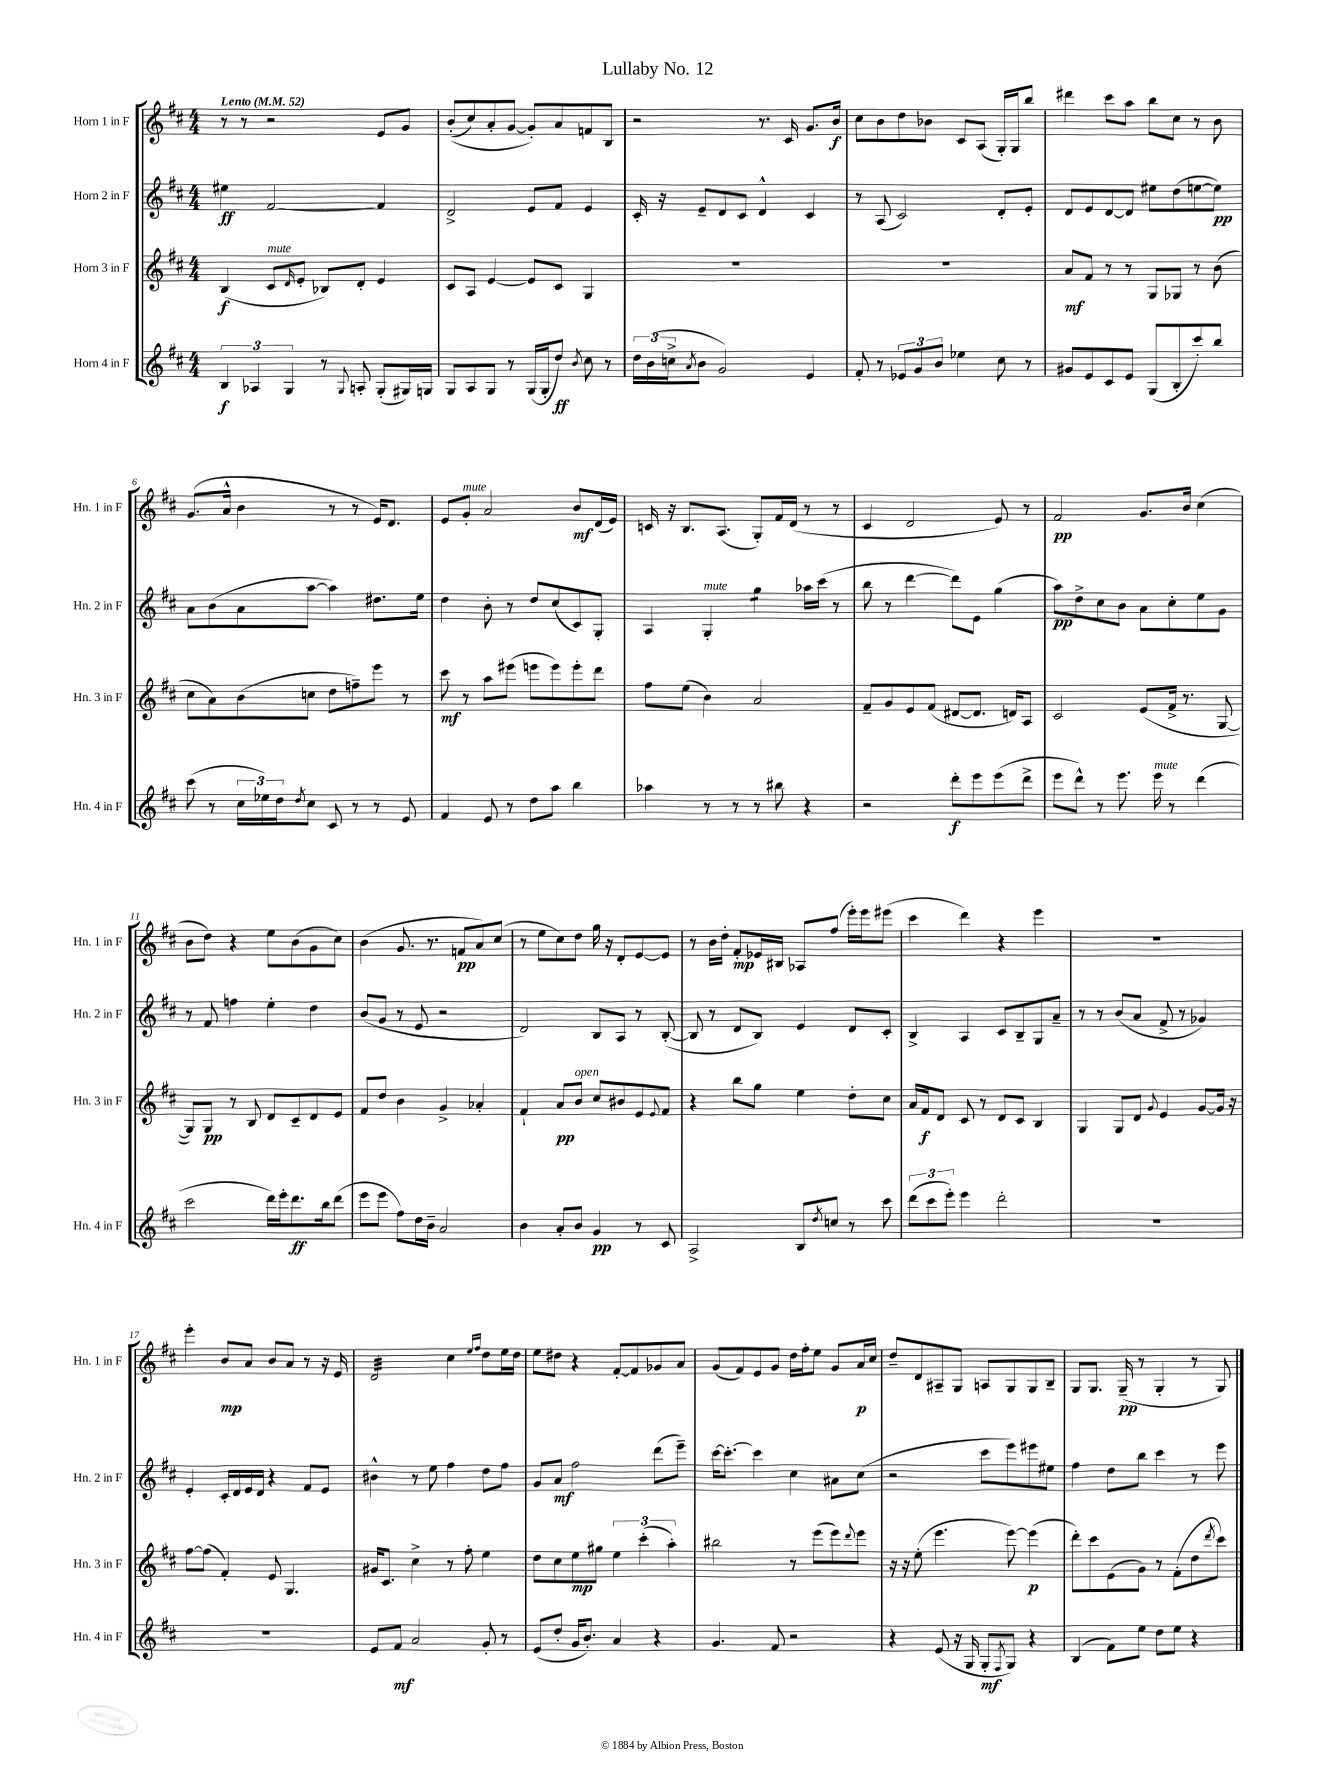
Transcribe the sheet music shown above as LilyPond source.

\header { title = "Lullaby No. 12" }
<<
\new StaffGroup <<
\new Staff = "s0" \with { instrumentName = "Horn 1 in F" shortInstrumentName = "Hn. 1 in F" } {
    \clef treble \key d \major \numericTimeSignature \time 4/4 \tempo "Lento" 4 = 52
    r8 r8 r2 e'8 g'8 |
    b'8-.(\( cis''8) a'8-. g'8~ g'8-.\) a'8 f'8 b8 |
    r2 r8. cis'16 g'8. b'16\f |
    cis''8 b'8 d''8 bes'8 cis'8 a8( g16-.) g16 b''8 |
    dis'''4 cis'''8 a''8 b''8 cis''8 r8 b'8 |
    g'8.( a'16-^ b'4 r8 r8 e'16) d'8. |
    e'8 g'8-.^\markup { \italic "mute" } a'2 b'8\mf d'16( e'16) |
    c'16 r16 b8. a8.( g8-.) fis'16 d'16( r8 r8 |
    cis'4 d'2 e'8) r8 |
    fis'2\pp g'8. b'16 cis''4( |
    b'8 d''8) r4 e''8 b'8( g'8 cis''8) |
    b'4( g'8. r8. f'8\pp a'8) cis''8( |
    r8 e''8 cis''8) d''8 g''16 r16 d'8-. e'8~ e'8 |
    r8 b'16 d''16-. fis'8-.\mp ees'16 bis16 aes8 fis''8( e'''16-.) e'''16 eis'''8( |
    cis'''4 d'''4) r4 e'''4 |
    R1 |
    e'''4-. b'8\mp a'8 b'8 a'8 r8 r16 e'16 |
    d'2:32 cis''4 \grace { e''16 fis''16 } d''8 e''16 d''16 |
    e''8 dis''8 r4 fis'8~-. fis'8 ges'8 a'8 |
    g'8( fis'8) e'8 g'8 d''16 fis''16-. e''8 g'8 a'16\p cis''16 |
    d''8-- d'8 ais8-- g8 a8 g8 g8 b8-- |
    g8 g8. g16--\pp( r8 g4-. r8 g8) \bar "|." |
}
\new Staff = "s1" \with { instrumentName = "Horn 2 in F" shortInstrumentName = "Hn. 2 in F" } {
    \clef treble \key d \major \numericTimeSignature \time 4/4
    eis''4\ff fis'2~ fis'4 |
    d'2-> e'8 fis'8 e'4 |
    cis'16-. r16 e'8-- d'8 cis'8 d'4-^ cis'4 |
    r8 a8( cis'2) d'8-. e'8-. |
    d'8 e'8 d'8~ d'8 eis''8 d''8( e''8~ e''8\pp) |
    a'8 b'8( a'8 a''8~ a''4) dis''8. e''16 |
    d''4 b'8-. r8 d''8 cis''8( cis'8) g8-. |
    a4 g4-.^\markup { \italic "mute" } g''4:8 aes''16 cis'''16( r8 |
    b''8 r8 d'''4~ d'''8) e'8 g''4( |
    a''8\pp) d''8-> cis''8 b'8 a'8 cis''8-. e''8 g'8 |
    r8 fis'8 f''4 e''4-. d''4 |
    b'8( g'8 r8 e'8 r2 |
    d'2) b8 a8 r8 b8~-.( |
    b8 r8 d'8 b8) e'4 d'8 cis'8-. |
    b4-> a4 cis'8 b8-- g8 a'8-- |
    r8 r8 b'8( a'8 fis'8-> r8 ges'4) |
    e'4-. cis'16-. d'16 e'16 d'16 r4 fis'8 e'8 |
    bis'4-^ r8 e''8 fis''4 d''8 fis''8 |
    g'8 a'8\mf fis''2 d'''8( e'''8--) |
    cis'''16~ cis'''8.~-. cis'''4 cis''4 ais'8 cis''8( |
    r2 cis'''8 e'''8) eis'''8 eis''8 |
    fis''4 d''8 b''8 cis'''4 r8 e'''8 \bar "|." |
}
\new Staff = "s2" \with { instrumentName = "Horn 3 in F" shortInstrumentName = "Hn. 3 in F" } {
    \clef treble \key d \major \numericTimeSignature \time 4/4
    b4\f( cis'8^\markup { \italic "mute" } \grace { d'16 } e'8-. bes8) d'8-. e'4 |
    cis'8 a8 e'4~ e'8 cis'8 g4 |
    R1 |
    R1 |
    a'8\mf fis'8 r8 r8 g8 ges8 r8 b'8( |
    cis''8 a'8) b'8( c''8 d''8 f''8--) e'''8 r8 |
    cis'''8\mf r8 a''8 eis'''8( e'''8 e'''8) e'''8-. d'''8 |
    fis''8 e''8( b'4) a'2 |
    fis'8-- g'8 e'8 fis'8( dis'8~ dis'8. d'16) a8 |
    cis'2 e'8( fis'16-> r8. g8~ |
    g8) g8\pp r8 b8 d'8 cis'8-- d'8 e'8 |
    fis'8 d''8 b'4 g'4-> aes'4-. |
    fis'4-! a'8\pp b'8^\markup { \italic "open" } cis''8 bis'8 e'8 \appoggiatura { e'8 } fis'8 |
    r4 b''8 g''8 e''4 d''8-. cis''8 |
    a'16 fis'16\f d'8 cis'8 r8 d'8 cis'8 b4 |
    g4 g8 d'8 \appoggiatura { g'8 } e'4 g'8~ g'16 r16 |
    fis''8~ fis''8( fis'4-.) e'8 g4. |
    gis'16 cis'8. cis''4-> r8 fis''8-. e''4 |
    d''8 cis''8 e''8\mp gis''8 \tuplet 3/2 { e''4 cis'''4-.( a''4-.) } |
    bis''2 r8 e'''8( e'''8) \appoggiatura { d'''8 } e'''8 |
    r16 r16 e''8-.( e'''4. e'''8~) e'''4\p( |
    d'''8-.) cis'''8 e'8( g'8) r8 fis'8-.( d''8 \acciaccatura { d'''8 } cis'''8) \bar "|." |
}
\new Staff = "s3" \with { instrumentName = "Horn 4 in F" shortInstrumentName = "Hn. 4 in F" } {
    \clef treble \key d \major \numericTimeSignature \time 4/4
    \tuplet 3/2 { b4\f aes4 g4 } r8 \appoggiatura { g8 } a8-. g8-.( gis16) g16 |
    g8 a8 g8 r8 g16( g16-. d''8\ff) \acciaccatura { b'8 } cis''8 r8 |
    \tuplet 3/2 { d''16 b'16( c''16-> } \acciaccatura { a'8 } b'8 g'2) e'4 |
    fis'8-. r8 \tuplet 3/2 { ees'8 g'8 b'8 } ees''4 cis''8 r8 |
    gis'8 e'8 cis'8 e'8 g8( b8-. cis'''8-.) b''8 |
    cis'''8( r8 \tuplet 3/2 { cis''16 ees''16) d''16 } \acciaccatura { d''8 } cis''8 cis'8 r8 r8 e'8 |
    fis'4 e'8 r8 d''8 a''8 b''4 |
    aes''4 r8 r8 r8 bis''8 r4 |
    r2 d'''8-.\f e'''8 e'''8( d'''8-> |
    e'''8 d'''8-^) r8 e'''8. e'''16^\markup { \italic "mute" } r8 d'''4( |
    cis'''2 d'''16) e'''16-. d'''8.\ff b''16 d'''8( |
    e'''8 e'''8 fis''8) d''16 b'16-- a'2 |
    b'4 a'8-. b'8 g'4\pp r8 cis'8 |
    a2-> b8 \acciaccatura { d''8 } c''8 r8 cis'''8 |
    \tuplet 3/2 { d'''8( cis'''8 e'''8-.) } e'''4 d'''2-. |
    R1 |
    R1 |
    e'8 fis'8\mf a'2 g'8-. r8 |
    e'8( d''8-. g'16 b'8.-.) a'4 r4 |
    g'4. fis'8 r2 |
    r4 e'8( r16 g16 g8-.\mf \acciaccatura { fis8 } g8) r4 |
    b4( fis'8) e''8 d''8 e''8 r4 \bar "|." |
}
>>
>>
